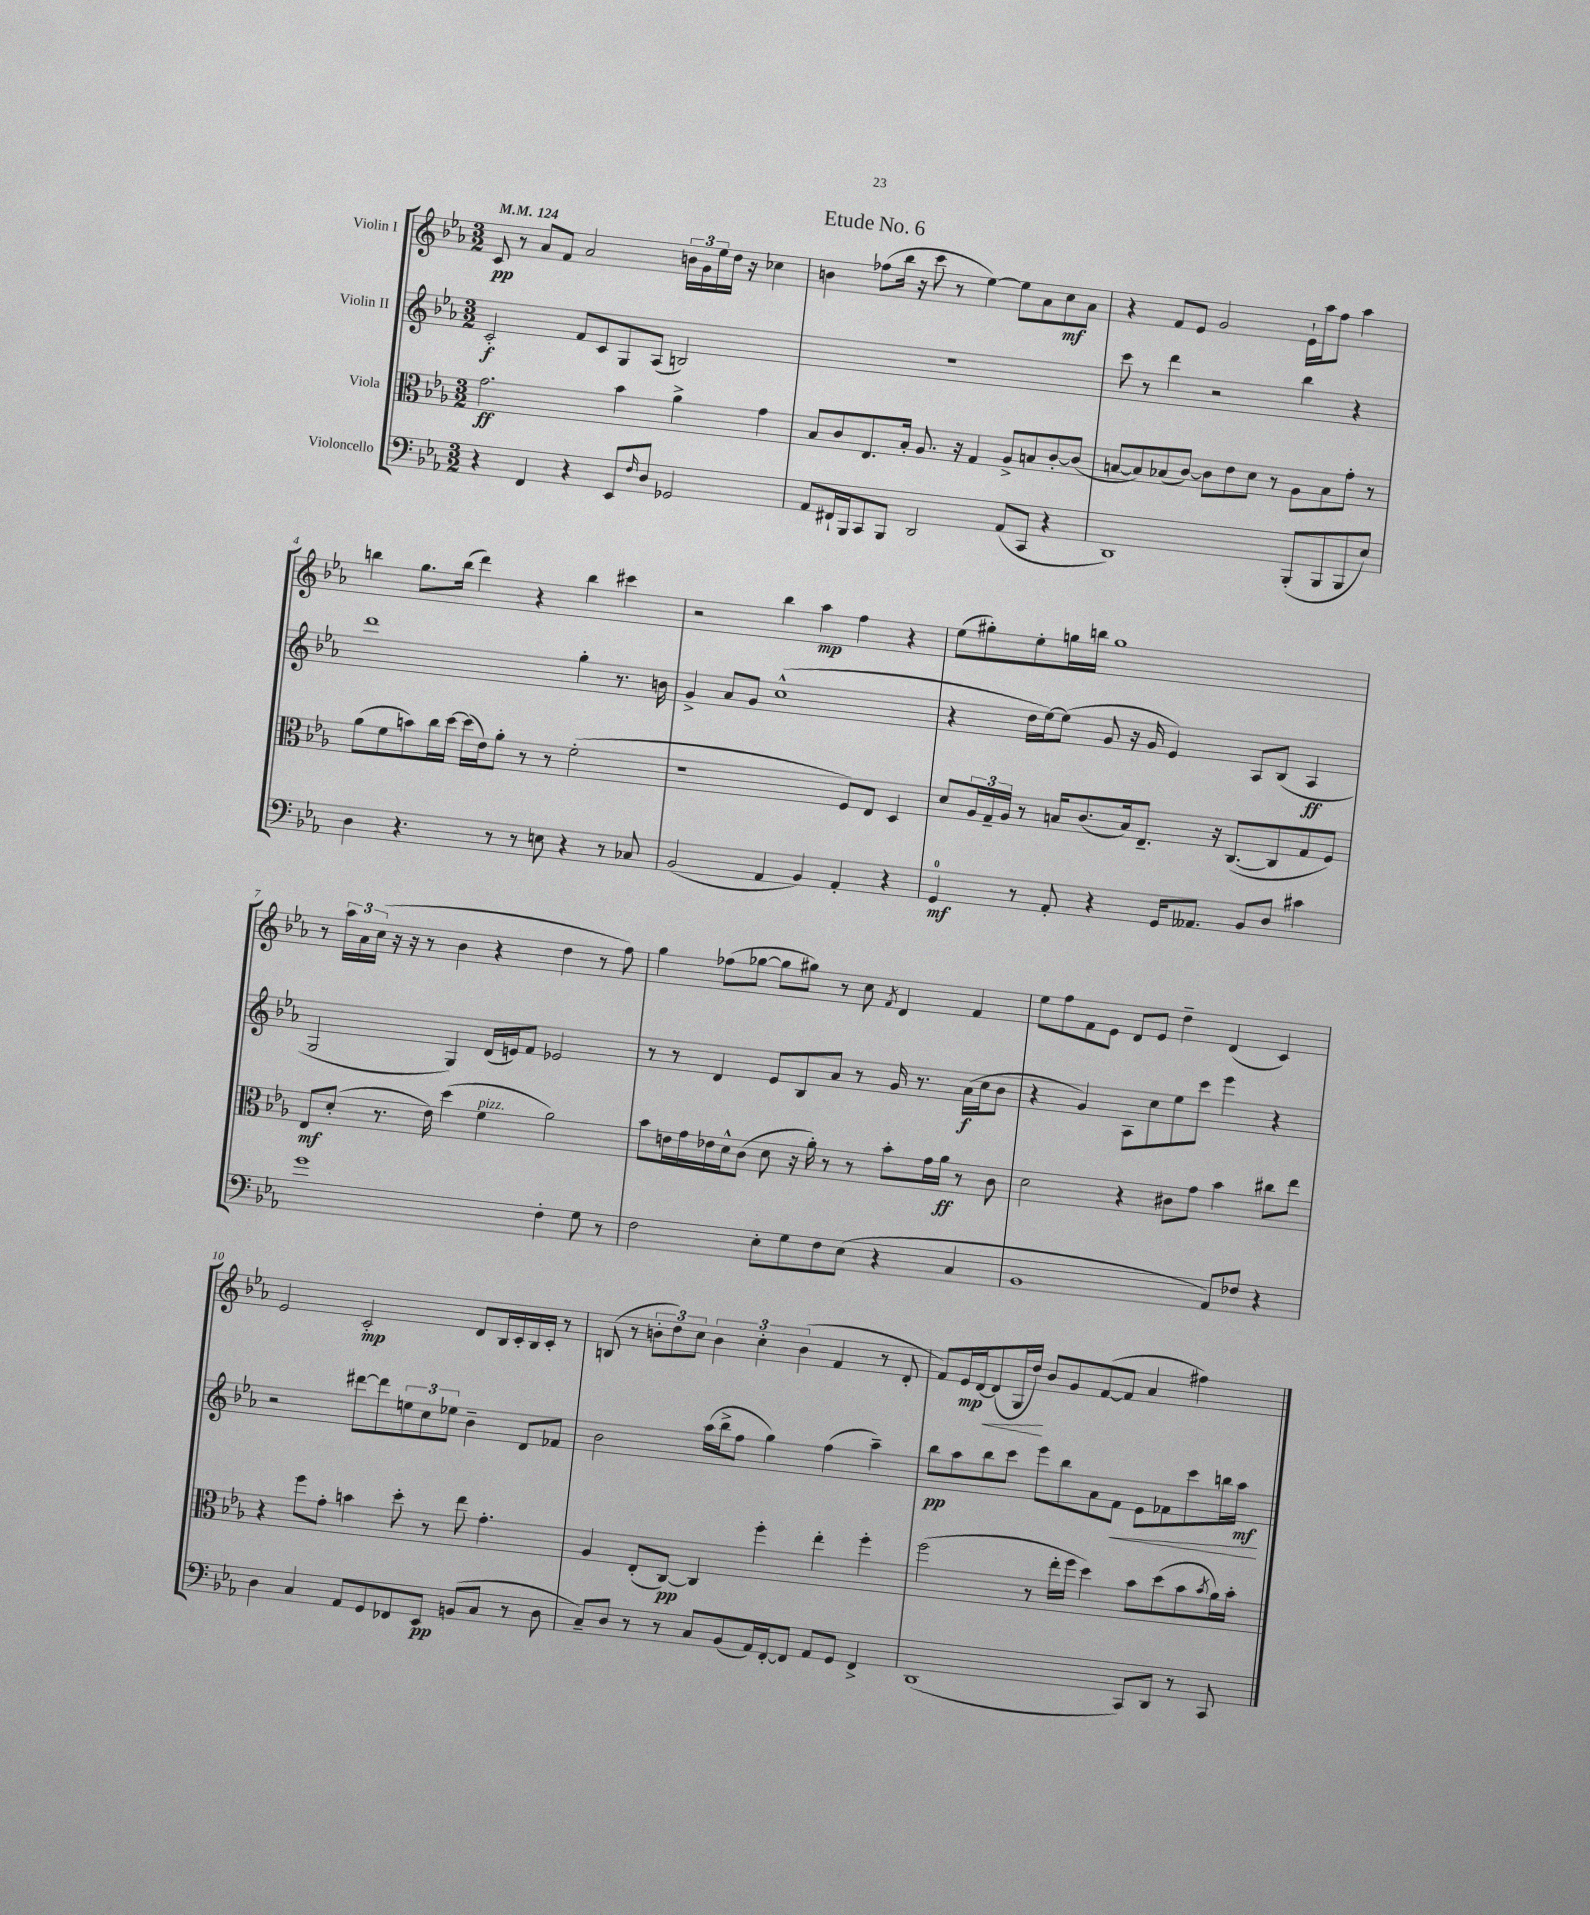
\header { title = "Etude No. 6" }
<<
\new StaffGroup <<
\new Staff = "s0" \with { instrumentName = "Violin I" } {
    \clef treble \key ees \major \numericTimeSignature \time 3/2 \tempo 4 = 124
    c'8\pp r8 aes'8 f'8 aes'2 \tuplet 3/2 { b'16 g'16 ees''16 } d''16 r16 ces''4 |
    b'4 fes''8( bes''16 r16 c'''8 r8 ees''4~) ees''8 aes'8 c''8\mf aes'8 |
    r4 f'8 ees'8 g'2 ees'16-! aes''16 f''8 aes''4 |
    b''4 g''8. b''16( d'''4) r4 b''4 cis'''4 |
    r2 bes''4 aes''4\mp f''4 r4 |
    ees''8( gis''8-.) ees''8-. g''16 b''16 g''1 |
    r8 \tuplet 3/2 { aes''16 aes'16 c''16( } r16 r16 r8 bes'4 r4 d''4 r8 f''8) |
    g''4 fes''8( ges''8~ ges''8 gis''8) r8 c''8 \acciaccatura { f'8 } d'4 f'4 |
    ees''8 f''8 f'8 ees'8 d'8 ees'8 d''4-- d'4( c'4) |
    ees'2 c'2-.\mp d'8 bes16 c'16-. bes16 c'16-. r8 |
    b8( r8 \tuplet 3/2 { b'8-. d''8) c''8 } \tuplet 3/2 { b'4 c''4-. b'4( } f'4 r8 d'8-. |
    f'8) ees'16\mp\< d'16~ d'8( g16 d''16\!) bes'8 g'8 f'8~( f'8 aes'4 fis''4) \bar "|." |
}
\new Staff = "s1" \with { instrumentName = "Violin II" } {
    \clef treble \key ees \major \numericTimeSignature \time 3/2
    c'2-.\f f'8 c'8 g8 aes8( b2) |
    R1. |
    c'''8 r8 d'''4 r2 bes''4 r4 |
    d'''1 g''4-. r8. b'16 |
    g'4-> aes'8 g'8 c''1-^( |
    r4 d''16 ees''16~) ees''8( g'8 r16 g'16 ees'4) aes8 bes8( aes4\ff |
    g2 g4) d'16( e'16) f'8 ees'2 |
    r8 r8 d'4 ees'8 bes8 aes'8 r8 g'16 r8. aes'16\f( c''16 bes'8 |
    r4 g'4) aes8 c''8 ees''8 c'''8 ees'''4 r4 |
    r2 dis'''8~ dis'''8 \tuplet 3/2 { e''8 c''8 ees''8 } bes'4-- d'8 fes'8 |
    bes'2 aes''16( bes''16-> f''8 g''4) f''4( aes''4--) |
    bes''8\pp aes''8 bes''8 c'''8 ees'''8 bes''8 aes'8 f'8\< ees'8 fes'8 c'''8 b''16 aes''16\mf\! \bar "|." |
}
\new Staff = "s2" \with { instrumentName = "Viola" } {
    \clef alto \key ees \major \numericTimeSignature \time 3/2
    g'2.\ff bes'4 aes'4-> g'4 |
    bes8 c'8 ees8. bes16-. aes8. r16 g4 aes8-> b8 c'8~-. c'8( |
    b8~ b8) bes8( c'8~) c'8 ees'8 d'8 r8 aes8 bes8 g'8-. r8 |
    aes'8( f'8 b'8) c''16 d''16~ d''16( ees'16) aes'8-. r8 r8 f'2-.( |
    r1 f8) ees8 d4 |
    d'8 \tuplet 3/2 { aes16 g16-- aes16 } r8 b16 c'8.( b16) ees8.-- r16 c8.~( c8 g8 f8) |
    ees8\mf d'8-.( r8. ees'16) d''4( f'4^\markup { \italic "pizz." } aes'2) |
    bes'8 e'16 g'16 ees'16 d'16-^ c'8( d'8 r16 aes'16-.) r8 r8 bes'8-. g'16 aes'16\ff r8 c'8 |
    d'2 r4 cis'8 g'8 bes'4 cis''8 ees''8 |
    r4 f''8 g'8-. b'4 d''8-. r8 ees''8 g'4.-. |
    aes4 ees8-.( c8~\pp) c4 f''4-. ees''4-. f''4-. |
    f''2( r8 ees''16-. f''16 d''4) bes'8 d''8( bes'8 \acciaccatura { bes'8 } aes'16) bes'16-. \bar "|." |
}
\new Staff = "s3" \with { instrumentName = "Violoncello" } {
    \clef bass \key ees \major \numericTimeSignature \time 3/2
    r4 f,4 r4 ees,8 \grace { f16 } d8 ges,2 |
    aes,8 fis,16-! bes,,16 c,8 bes,,8 d,2 aes,8( c,8 r4 |
    d,1) bes,,8-.( bes,,8 bes,,8 ees8) |
    d4 r4. r8 r8 e8 r4 r8 ces8 |
    bes,2( aes,4 bes,4) aes,4-. r4 |
    g,4-0\mf r8 aes,8-. r4 g,16 aeses,8. bes,8 d8 cis'4 |
    g'1 f4-. g8 r8 |
    f2 ees8-. g8 f8 ees8( r4 c4 |
    bes,1 aes,8) fes8 r4 |
    d4 c4 aes,8 g,8 fes,8 ees,8\pp b,8( c8 r8 d8 |
    c8--) d8 r8 r8 c8 bes,8( aes,16) f,16~-. f,8 aes,8 g,8 f,4-> |
    d,1( c,8) d,8 r8 c,8 \bar "|." |
}
>>
>>
